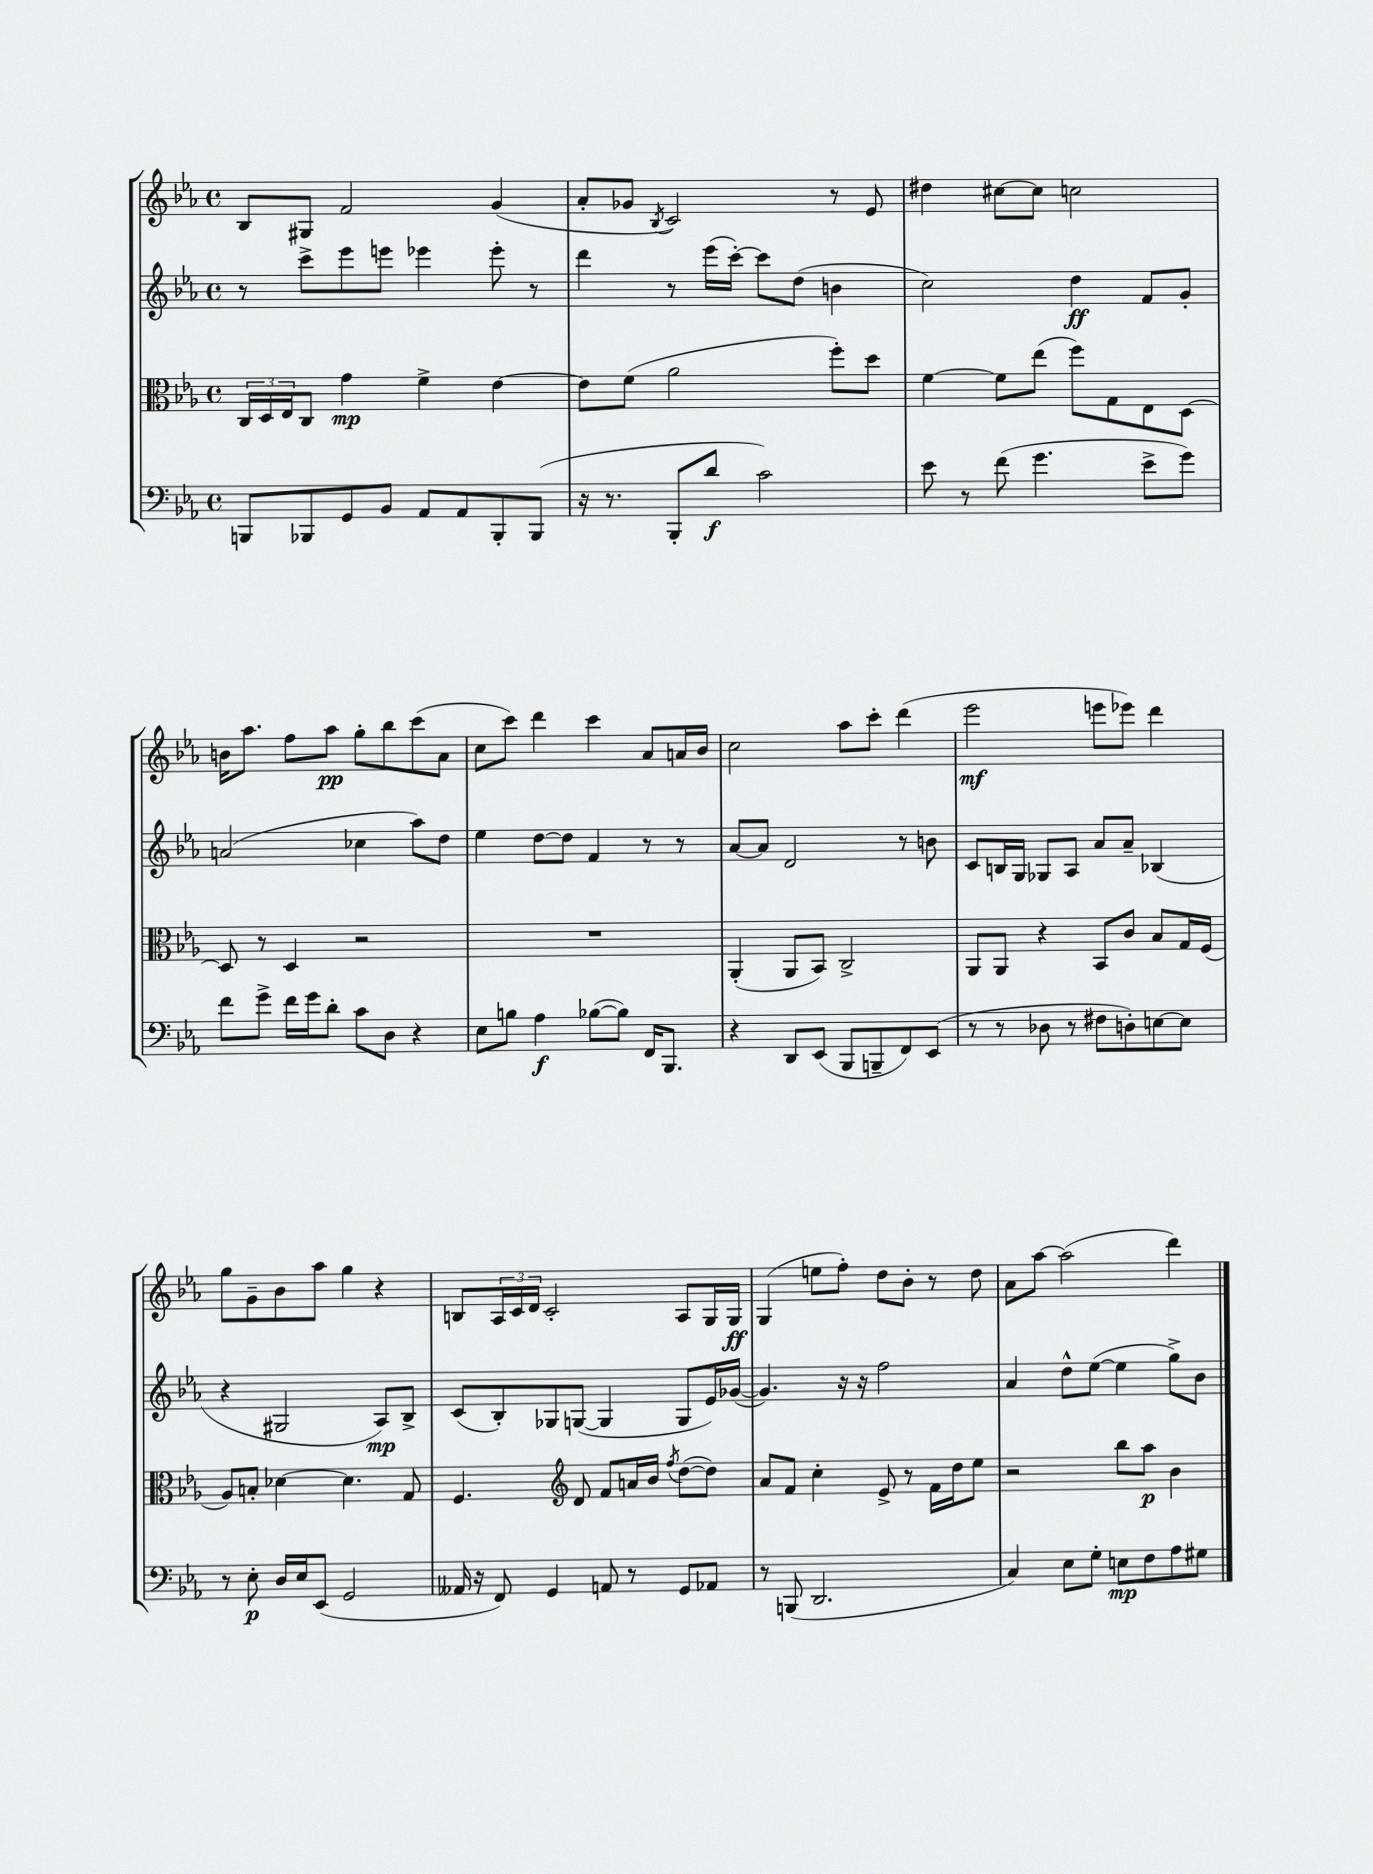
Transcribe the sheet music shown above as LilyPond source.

<<
\new StaffGroup <<
\new Staff = "s0" {
    \clef treble \key ees \major \defaultTimeSignature \time 4/4
    bes8 gis8 f'2 g'4( |
    aes'8-. ges'8 \acciaccatura { bes8 } c'2) r8 ees'8 |
    dis''4 cis''8~ cis''8 c''2 |
    b'16 aes''8. f''8 aes''8\pp g''8-. bes''8 c'''8( aes'8 |
    c''8 c'''8) d'''4 c'''4 aes'8 a'16 bes'16 |
    c''2 aes''8 c'''8-. d'''4( |
    ees'''2\mf e'''8 ees'''8) d'''4 |
    g''8 g'8-- bes'8 aes''8 g''4 r4 |
    b8 \tuplet 3/2 { aes16 c'16 d'16 } c'2-. aes8 g16 g16\ff |
    g4( e''8 f''8-.) d''8 bes'8-. r8 d''8 |
    aes'8 aes''8~ aes''2( d'''4) \bar "|." |
}
\new Staff = "s1" {
    \clef treble \key ees \major \defaultTimeSignature \time 4/4
    r8 c'''8-> ees'''8 e'''8 ees'''4 ees'''8-. r8 |
    d'''4 r8 ees'''16( c'''16~-.) c'''8 d''8( b'4 |
    c''2) d''4\ff f'8 g'8-. |
    a'2( ces''4 aes''8) d''8 |
    ees''4 d''8~ d''8 f'4 r8 r8 |
    aes'8~ aes'8 d'2 r8 b'8 |
    c'8 b16 g16 ges8 aes8 aes'8 aes'8-- bes4( |
    r4 gis2 aes8\mp) bes8-> |
    c'8( bes8-.) ges8 g8~( g4 g8 ees'16) ges'16~( |
    ges'4.) r16 r16 f''2 |
    aes'4 d''8-^ ees''8~( ees''4 g''8->) bes'8 \bar "|." |
}
\new Staff = "s2" {
    \clef alto \key ees \major \defaultTimeSignature \time 4/4
    \tuplet 3/2 { c16 d16 ees16 } c8 g'4\mp f'4-> ees'4~ |
    ees'8 f'8( aes'2 f''8-.) d''8 |
    f'4~ f'8 ees''8( f''8) g8 ees8 d8~ |
    d8 r8 d4 r2 |
    R1 |
    aes,4-.( aes,8 bes,8) c2-> |
    aes,8 aes,8 r4 bes,8 c'8 bes8 g16 f16( |
    aes8) b8-. des'4~ des'4. g8 |
    f4. \clef treble d'8 f'8 a'16 bes'16 \acciaccatura { f''8 } d''8~( d''8) |
    aes'8 f'8 c''4-. ees'8-> r8 f'16 d''16 ees''8 |
    r2 bes''8 aes''8\p bes'4 \bar "|." |
}
\new Staff = "s3" {
    \clef bass \key ees \major \defaultTimeSignature \time 4/4
    b,,8 bes,,8 g,8 bes,8 aes,8 aes,8 bes,,8-. bes,,8( |
    r16 r8. bes,,8-. d'8\f c'2) |
    ees'8 r8 f'8( g'4. ees'8-> g'8) |
    f'8 g'8-> f'16 g'16 d'8-. c'8 d8 r4 |
    ees8 b8 aes4\f bes8~( bes8) f,16 bes,,8. |
    r4 d,8 ees,8( bes,,8 b,,8-- f,8) ees,8( |
    r8 r8 des8 r8 fis8 d8-.) e8~ e8 |
    r8 ees8-.\p d16 ees16 ees,8( g,2 |
    aeses,16 r16 f,8) g,4 a,8 r8 g,8 aes,8 |
    r8 b,,8( d,2. |
    c4) ees8 g8-. e8\mp f8 aes8 gis8 \bar "|." |
}
>>
>>
\layout { \context { \Score \remove "Bar_number_engraver" } }
